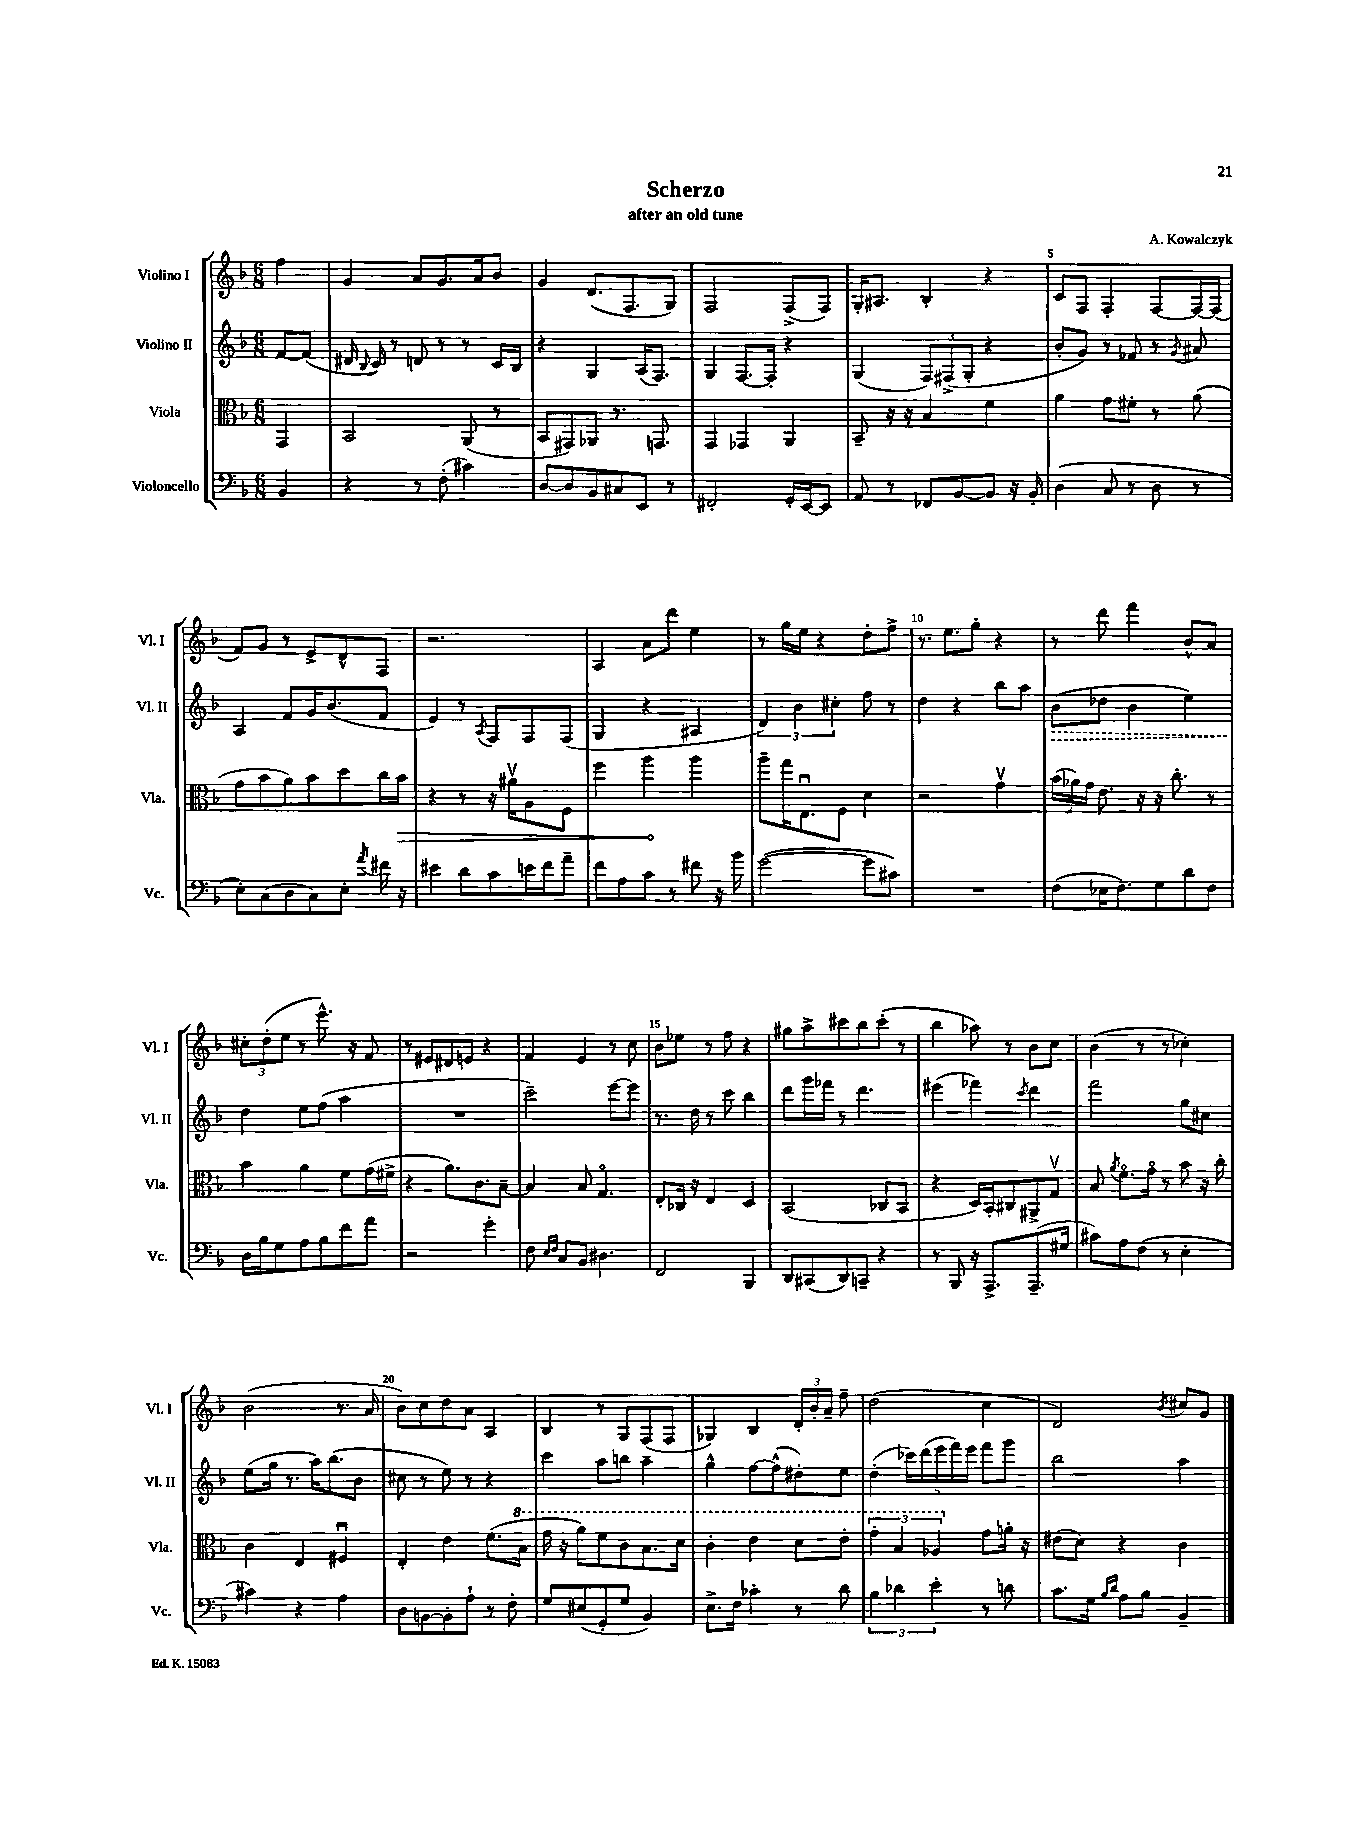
\header { title = "Scherzo" composer = "A. Kowalczyk" subtitle = "after an old tune" }
<<
\new StaffGroup <<
\new Staff = "s0" \with { instrumentName = "Violino I" shortInstrumentName = "Vl. I" } {
    \clef treble \key f \major \numericTimeSignature \time 6/8 \partial 4
    \autoBeamOff f''4 |
    g'4 a'8[ g'8. a'16 bes'8] |
    g'4 d'8.[( f8. g8]) |
    f2 f8[->( f8]) |
    g16[-. ais8.] bes4-. r4 |
    c'8[ f8] f4-. f8[~ f16~ f16]( |
    f'8[) g'8] r8 e'8[-> d'8-^ f8] |
    r2. |
    a4 a'8[ d'''8] e''4 |
    r8 g''16[ e''16] r4 d''8[-. f''8]-> |
    r8. e''8.[ g''8]-. r4 |
    r8 d'''8 f'''4 bes'8[-^ a'8] |
    \tuplet 3/2 { cis''8[-. d''8-.( e''8] } r8 e'''8.-^) r16 f'8 |
    r8 eis'8[ dis'8 e'8] r4 |
    f'4 e'4 r8 c''8 |
    bes'8[ ees''8] r8 f''8 r4 |
    gis''8[ a''8-> cis'''8 bes''8 cis'''8]-.( r8 |
    bes''4 aes''8) r8 bes'8[ c''8] |
    bes'4( r8 r8 ces''4-.) |
    bes'2( r8. a'16 |
    bes'8[) c''8 d''8 a'8] a4 |
    bes4 r8 g8[ f8( f8] |
    ges4) bes4 \tuplet 3/2 { d'16[-. bes'16-. a'16]-- } f''8-- |
    d''2( c''4 |
    d'2) \acciaccatura { bes'8 } cis''8[ g'8] \bar "|." |
}
\new Staff = "s1" \with { instrumentName = "Violino II" shortInstrumentName = "Vl. II" } {
    \clef treble \key f \major \numericTimeSignature \time 6/8 \partial 4
    \autoBeamOff f'8[~ f'8]( |
    dis'16 \appoggiatura { bes8 } c'16) r8 d'8 r8 r8 c'16[ bes16] |
    r4 g4 a16[( f8.]) |
    g4 f8.[~ f16]-. r4 |
    g4( \tuplet 3/2 { f8[) fis8->( g8]-. } r4 |
    bes'8[-. g'8]) r8 fes'8 r8 \acciaccatura { g'8 } ais'8 |
    a4 f'8[ g'16 bes'8.( f'8] |
    e'4) r8 \acciaccatura { a8 } f8[ f8 f8]( |
    g4 r4 ais4 |
    \tuplet 3/2 { d'4) bes'4 cis''4-. } f''8 r8 |
    d''4 r4 bes''8[ a''8] |
    \once \override Hairpin.style = #'dashed-line bes'8[\>( des''8] bes'4 e''4) |
    d''4\! e''8[ f''8]( a''4 |
    R2. |
    c'''2--) e'''8[~ e'''8] |
    r8. d''16 r8 c'''8 bes''4 |
    d'''8[ g'''16 fes'''16] r8 d'''4. |
    eis'''4( fes'''4) \acciaccatura { c'''8 } d'''4 |
    f'''2 g''8[ cis''8] |
    e''8[( g''16] r8. a''16[) bes''8.( bes'8] |
    cis''8 r8 e''8) r8 r4 |
    c'''4 a''8[ b''8] a''4-- |
    g''4-^ f''8[~ f''8-^( dis''8-.) e''8] |
    d''4-.( \tuplet 5/4 { ces'''16[) d'''16( e'''16 f'''16) e'''16] } f'''8[ g'''8] |
    bes''2 a''4 \bar "|." |
}
\new Staff = "s2" \with { instrumentName = "Viola" shortInstrumentName = "Vla." } {
    \clef alto \key f \major \numericTimeSignature \time 6/8 \partial 4
    \autoBeamOff g,4 |
    bes,2 a,8( r8 |
    bes,8[ gis,8) aes,8] r8. g,8. |
    g,4 ges,4 a,4 |
    bes,8-- r16 r16 bes4 f'4 |
    a'4 g'8[ fis'8]-. r8 a'8( |
    g'8[ bes'8 a'8) bes'8 d''8 c''16 \once \override Hairpin.circled-tip = ##t bes'16]\> |
    r4 r8 r16 ais'16[\upbow a8 f8] |
    f''4 a''4\! a''4 |
    a''8[-- g''16 e8.\downbow f8] d'4 |
    r2 g'4\upbow |
    \tuplet 3/2 { bes'16[( aes'16) g'16] } e'8. r16 r16 c''8.-. r8 |
    bes'4 a'4 f'8[ g'16( fis'16]-> |
    r4 a'8.[) c'8. bes8]~-- |
    bes4 bes8 g4.\flageolet |
    e8[-. ces16] r16 e4 d4 |
    bes,2( ces8[ bes,8] |
    r4 d16[) bes,16-. cis8 ais,8-> g8]\upbow |
    bes8 \acciaccatura { a'8 } f'8.[\flageolet g'16]\flageolet r8 bes'8 r16 c''16-. |
    c'4 e4 fis4\downbow |
    e4-. e'4 f'8.[( \ottava #1 bes'16] |
    g''16 r16 a''8[) f''8 c''8 bes'8. d''16] |
    c''4-. e''4 d''8[ e''8]-. |
    \tuplet 3/2 { g''4-. bes'4 aes'4 \ottava #0 } g'8[ a'16]-. r16 |
    eis'8[( d'8]) r4 c'4 \bar "|." |
}
\new Staff = "s3" \with { instrumentName = "Violoncello" shortInstrumentName = "Vc." } {
    \clef bass \key f \major \numericTimeSignature \time 6/8 \partial 4
    \autoBeamOff bes,4 |
    r4 r8 f8-.( cis'4) |
    d8[~ d8 bes,8 cis8 e,8] r8 |
    fis,2-. g,16[-. e,16~ e,8] |
    a,8 r8 fes,8[ bes,8~ bes,8] r16 bes,16-. |
    d4( c8 r8 d8 r8 |
    e8[-.) c8( d8 c8) e8]-. \acciaccatura { a'8 } fis'16 r16 |
    eis'4 d'8[ c'8 e'16 f'16 a'8]-- |
    f'8[ a8 c'8] r8 fis'8 r16 bes'16 |
    g'2~( g'8[ cis'8]) |
    R2. |
    f8[( ees16 f8.) g8 d'8 f8] |
    d16[ bes16 g8 a8 bes8 f'8 a'8] |
    r2 g'4-. |
    f8 \grace { e16[ f16] } c8[ bes,8] dis4. |
    f,2 bes,,4 |
    d,8[ cis,8( d,8) c,8]-- r4 |
    r8 bes,,8 r16 a,,8.[-> a,,8.--( gis16] |
    cis'8[) a8 f8]( r8 e4-. |
    cis'4) r4 a4 |
    d8[ b,8~ b,8-. a8]-! r8 f8-. |
    g8[ eis8( g,8-. g8] bes,4) |
    e8.[-> f16] ces'4-. r8 d'8 |
    \tuplet 3/2 { bes4 des'4 e'4-. } r8 d'8 |
    c'8.[ g16] \grace { bes16[ d'16] } a8[ bes8] bes,4-- \bar "|." |
}
>>
>>
\layout { \context { \Score \override BarNumber.break-visibility = ##(#f #t #t) barNumberVisibility = #(every-nth-bar-number-visible 5) } }
